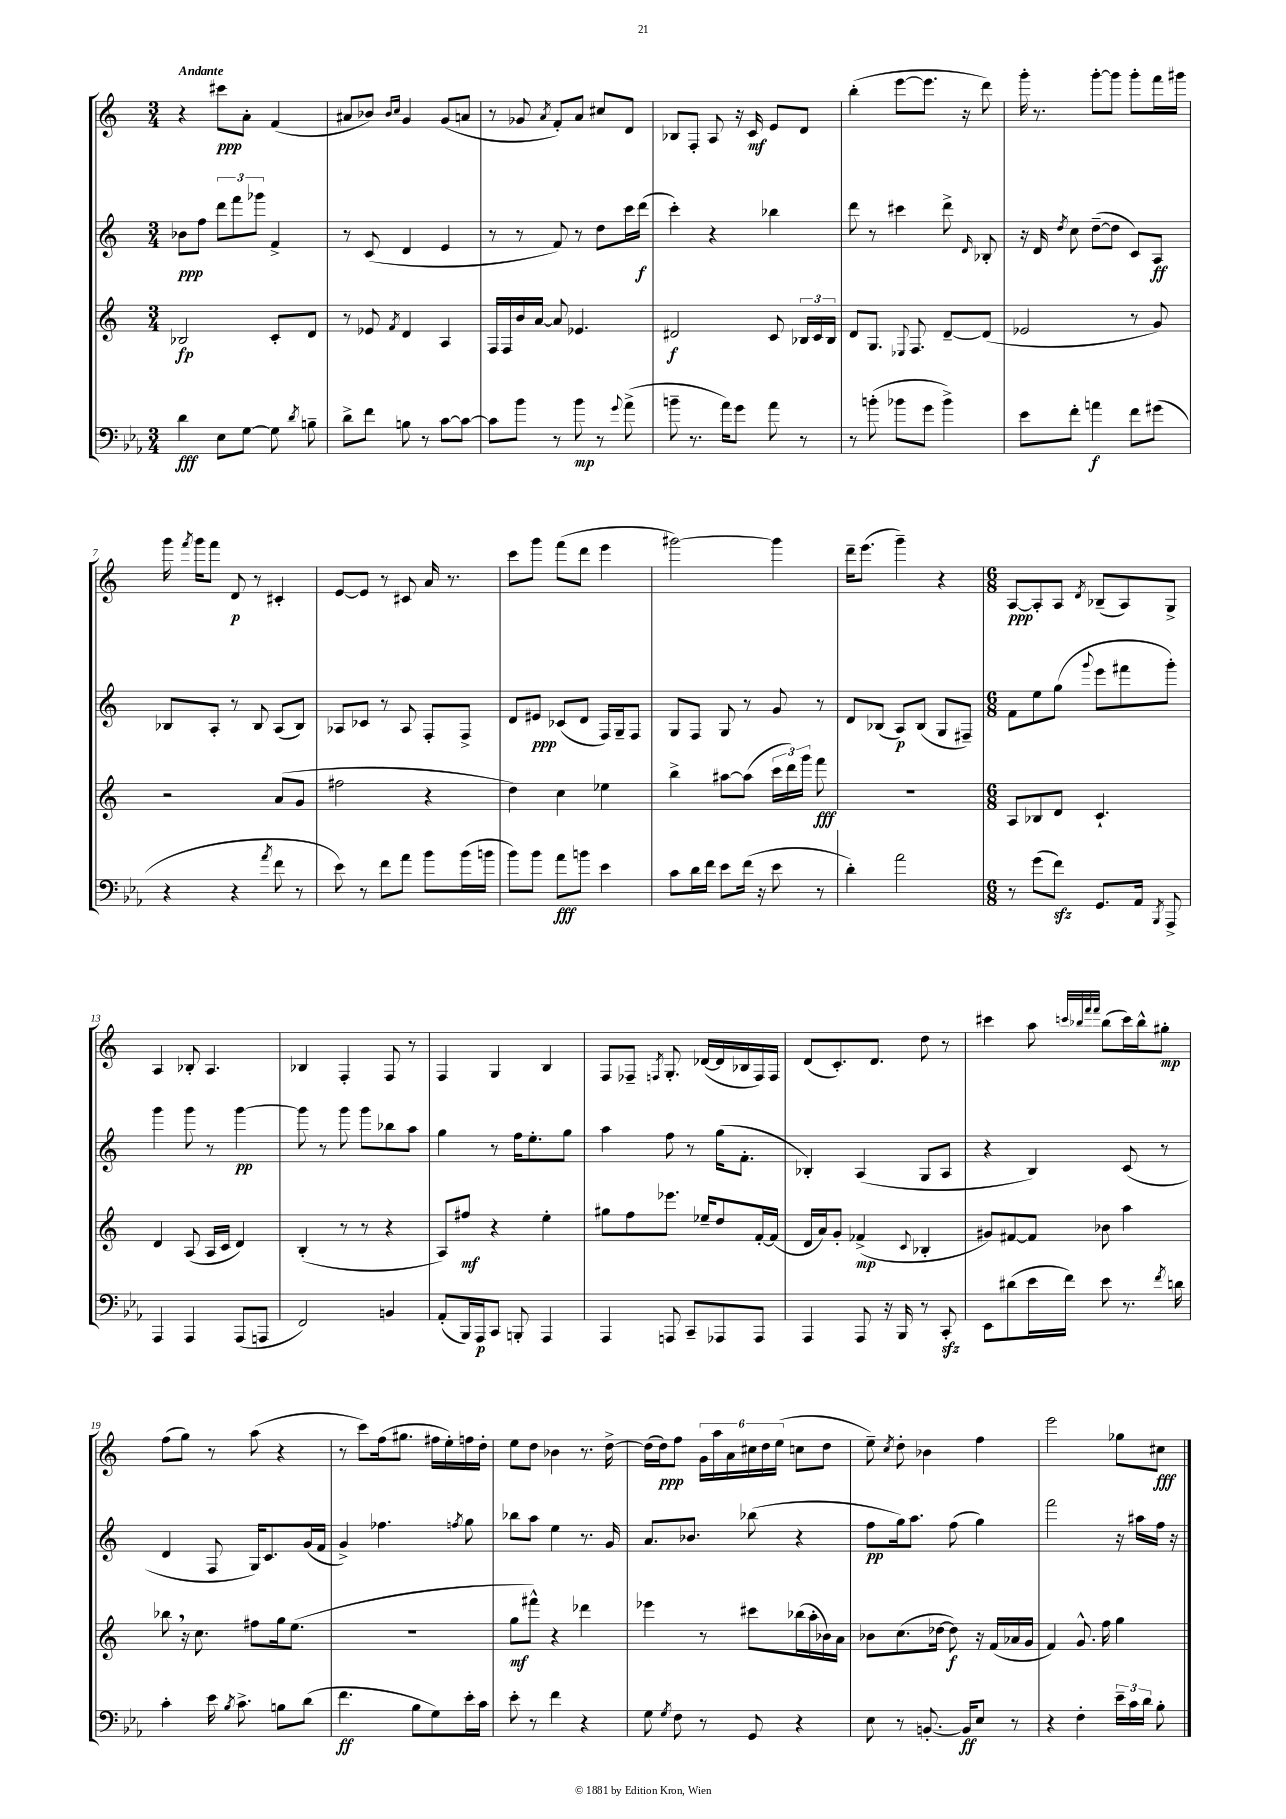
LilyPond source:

<<
\new StaffGroup <<
\new Staff = "s0" {
    \clef treble \key c \major \numericTimeSignature \time 3/4 \tempo "Andante"
    \autoBeamOff r4 cis'''8[\ppp a'8]-. f'4( |
    ais'8[ bes'8]) \grace { bes'16[ c''16] } g'4 g'8[( a'8] |
    r8 ges'8 \acciaccatura { a'8 } f'8[-.) a'8] cis''8[ d'8] |
    bes8[ f8]-. a8 r16 c'16\mf e'8[ d'8] |
    b''4-.( e'''8[~ e'''8.] r16 d'''8) |
    g'''16-. r8. g'''8[~-. g'''8] g'''8[-. f'''16 gis'''16] |
    g'''16 \acciaccatura { f'''8 } g'''16[ f'''8] d'8\p r8 cis'4-. |
    e'8[~ e'8] r8 cis'8 a'16 r8. |
    c'''8[ g'''8] f'''8[( d'''8] e'''4 |
    gis'''2~) gis'''4 |
    d'''16[-- e'''8.]( g'''4--) r4 |
    \numericTimeSignature \time 6/8 a8[~\ppp a8-. a8] \acciaccatura { d'8 } bes8[--( a8) g8]-> |
    a4 bes8-. a4. |
    bes4 f4-. f8 r8 |
    f4 g4 b4 |
    f8[ fes8]-- \acciaccatura { f8 } g8.-. des'16[~( des'16 bes16 f16) f16] |
    d'8[( c'8.-.) d'8.] d''8 r8 |
    cis'''4 a''8 \grace { c'''32[ bes''32 f'''32 f'''32] } bes''8[( c'''16) bes''16-^ gis''8]-.\mp |
    f''8[( g''8]) r8 a''8( r4 |
    r8 c'''8[) f''16( gis''8.] fis''16[ e''16-.) f''16 d''16]-. |
    e''8[ d''8] bes'4 r8. d''16~-> |
    d''16[( d''16\ppp) f''8] \tuplet 6/4 { g'16[ a''16 a'16 cis''16 d''16 e''16]( } c''8[ d''8] |
    e''8--) \acciaccatura { c''8 } d''8-. bes'4 f''4 |
    e'''2 ges''8[ cis''8]\fff \bar "|." |
}
\new Staff = "s1" {
    \clef treble \key c \major \numericTimeSignature \time 3/4
    \autoBeamOff bes'8[\ppp f''8] \tuplet 3/2 { d'''8[ f'''8 ges'''8] } f'4-> |
    r8 c'8( d'4 e'4 |
    r8 r8 f'8) r8 d''8[ c'''16 d'''16]\f( |
    c'''4-.) r4 bes''4 |
    d'''8 r8 cis'''4 d'''8-> \grace { d'16 } bes8-. |
    r16 d'16 \acciaccatura { d''8 } c''8 d''8[~--( d''8] c'8[) a8]\ff |
    bes8[ a8]-. r8 bes8 a8[( bes8]) |
    aes8[ ces'8] r8 aes8 f8[-. f8]-> |
    d'8[ eis'8]\ppp ces'8[( d'8] f16[) g16-- f8] |
    g8[ f8] g8 r8 g'8 r8 |
    d'8[ bes8]( a8[\p) bes8]( g8[ fis8]--) |
    \numericTimeSignature \time 6/8 f'8[ e''8 g''8]( \appoggiatura { g'''8 } e'''8[ fis'''8 g'''8]-.) |
    g'''4 g'''8 r8 g'''4~\pp |
    g'''8 r8 g'''8 g'''8[ bes''8 a''8] |
    g''4 r8 f''16[ e''8.-. g''8] |
    a''4 f''8 r8 g''16[( f'8.]-. |
    bes4-.) a4( g8[ a8] |
    r4 b4) c'8( r8 |
    d'4 f8 g16[) c'8. g'16( f'16] |
    g'4->) fes''4. \acciaccatura { f''8 } g''8 |
    bes''8[ a''8] e''4 r8. g'16 |
    a'8.[ bes'8.] bes''8( r4 |
    f''8[\pp g''16) a''8.] f''8( g''4) |
    f'''2 r16 ais''16[ f''16] r16 \bar "|." |
}
\new Staff = "s2" {
    \clef treble \key c \major \numericTimeSignature \time 3/4
    \autoBeamOff bes2\fp c'8[-. d'8] |
    r8 ees'8 \acciaccatura { f'8 } d'4 a4 |
    f16[ f16 b'16 a'16]~ a'8 ees'4. |
    dis'2\f c'8 \tuplet 3/2 { bes16[ c'16 bes16] } |
    d'8[ g8.] \appoggiatura { ees8 } f8. d'8[~-- d'8]( |
    ees'2 r8 g'8) |
    r2 a'8[( g'8] |
    fis''2 r4 |
    d''4) c''4 ees''4 |
    b''4-> ais''8[~ ais''8]( \tuplet 3/2 { c'''16[ d'''16) g'''16] } f'''8\fff |
    R2. |
    \numericTimeSignature \time 6/8 a8[ bes8 d'8] c'4.-! |
    d'4 a8( a16[ c'16] d'4) |
    b4-.( r8 r8 r4 |
    a8[) fis''8]\mf r4 e''4-. |
    gis''8[ f''8 ees'''8.] ees''16[-- d''8 f'16~-. f'16]( |
    d'16[ a'16) g'8]-. fes'4->\mp( \appoggiatura { c'8 } bes4-. |
    gis'8[) fis'8~ fis'8] bes'8 a''4 |
    bes''8 \breathe r16 c''8. fis''8[ g''16 e''8.]( |
    R2. |
    g''8[\mf fis'''8]-^) r4 des'''4 |
    ees'''4 r8 cis'''8[ bes''16( a''16-. bes'16) a'16] |
    bes'8[ c''8.( des''16]~ des''8\f) r16 f'16[( aes'16 g'16] |
    f'4) g'8.-^ f''16 g''4 \bar "|." |
}
\new Staff = "s3" {
    \clef bass \key ees \major \numericTimeSignature \time 3/4
    \autoBeamOff d'4\fff ees8[ g8]~ g8 \acciaccatura { d'8 } b8-- |
    d'8[-> f'8] b8 r8 c'8[~ c'8]~ |
    c'8[ bes'8] r8 bes'8\mp r8 \appoggiatura { g'8 } aes'8->( |
    b'8-- r8. aes'16[) g'8] aes'8 r8 |
    r8 b'8-.( bes'8[ g'8] bes'4->) |
    ees'8[ f'8]-. a'4\f f'8[ gis'8]( |
    r4 r4 \acciaccatura { aes'8 } f'8 r8 |
    ees'8) r8 f'8[ aes'8] bes'8[ bes'16( b'16] |
    bes'8[) bes'8] aes'8[\fff b'8] ees'4 |
    c'8[ d'16 f'16] ees'8[ f'16]( r16 ees'8 r8 |
    d'4-.) aes'2 |
    \numericTimeSignature \time 6/8 r8 g'8[( f'8]\sfz) g,8.[ aes,16] \acciaccatura { bes,,8 } aes,,8-> |
    aes,,4 aes,,4 aes,,8[( a,,8] |
    f,2) b,4 |
    aes,8[-.( bes,,16) aes,,16\p c,8] b,,8-. aes,,4 |
    aes,,4 a,,8 c,8[-- aes,,8 aes,,8] |
    aes,,4 aes,,8 r16 bes,,16 r8 c,8-.\sfz |
    ees,8[ dis'8( ees'16 f'16]) ees'8 r8. \acciaccatura { f'8 } d'16 |
    c'4-. ees'16 \acciaccatura { bes8 } c'8.-> b8[ d'8]( |
    f'4.\ff bes8[ g8) ees'16-. c'16] |
    ees'8-. r8 f'4 r4 |
    g8 \acciaccatura { g8 } f8 r8 g,8 r4 |
    ees8 r8 b,8.~-. b,16[\ff ees8] r8 |
    r4 f4-. \tuplet 3/2 { ees'16[-- c'16 d'16] } bes8-. \bar "|." |
}
>>
>>
